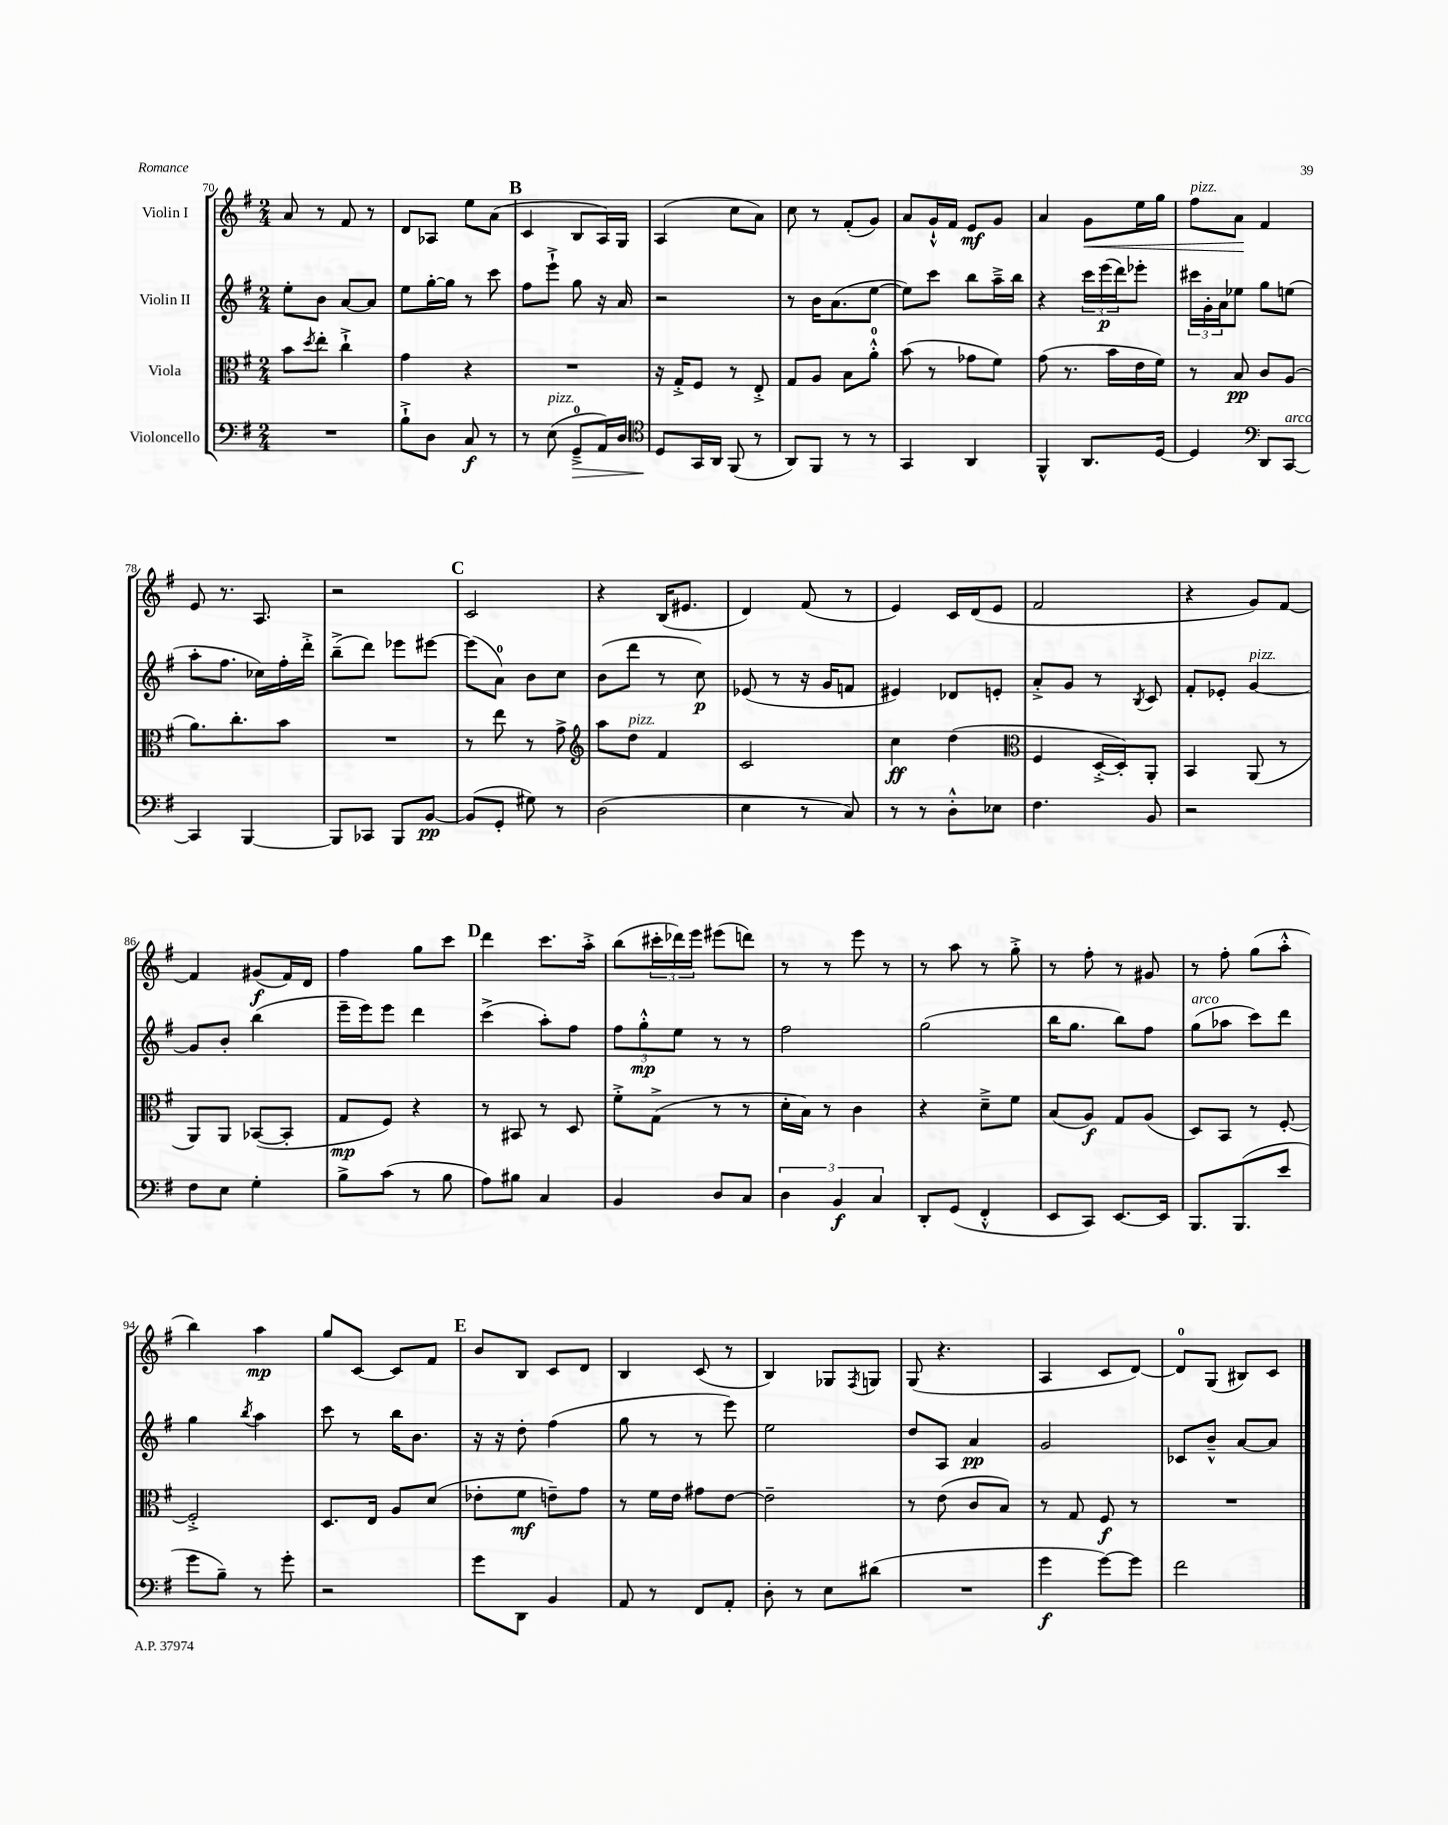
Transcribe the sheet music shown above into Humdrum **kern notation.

**kern	**dynam	**kern	**dynam	**kern	**dynam	**kern	**dynam
*part4	*part4	*part3	*part3	*part2	*part2	*part1	*part1
*staff4	*staff4	*staff3	*staff3	*staff2	*staff2	*staff1	*staff1
*I"Violoncello	*	*I"Viola	*	*I"Violin II	*	*I"Violin I	*
*clefF4	*	*clefC3	*	*clefG2	*	*clefG2	*
*k[f#]	*	*k[f#]	*	*k[f#]	*	*k[f#]	*
*M2/4	*	*M2/4	*	*M2/4	*	*M2/4	*
=70	=70	=70	=70	=70	=70	=70	=70
2r	.	8b\L	.	8ee'\L	.	8a/	.
.	.	8qdd/	.	.	.	.	.
.	.	8ee'\J	.	8b\J	.	8r	.
.	.	4cc`^\	.	[8a/L	.	8f#/	.
.	.	.	.	8a/J]	.	8r	.
=71	=71	=71	=71	=71	=71	=71	=71
8B`^\L	.	4g\	.	8ee\L	.	8d/L	.
8D\J	.	.	.	[16gg'\L	.	8A-X/J	.
.	.	.	.	16gg\JJ]	.	.	.
8C/	f	4r	.	8r	.	8ee\L	.
8r	.	.	.	8ccc\	.	(8a\J	.
!!LO:REH:place=s1:t=B
=72	=72	=72	=72	=72	=72	=72	=72
8r	.	2r	.	8ff#\L	.	4c/	.
!LO:TX:a:i:t=pizz.	!	!	!	!	!	!	!
(8E\	.	.	.	8eee`^\J	.	.	.
!	!LO:HP:b	!	!	!	!	!	!
8GG~^/L	>	.	.	8gg\	.	8B/L	.
16AA/L)	.	.	.	16r	.	16A/L)	.
16D/JJ	.	.	.	16a/	.	16G/JJ	.
=73	=73	=73	=73	=73	=73	=73	=73
*clefC4	*	*	*	*	*	*	*
8D/L	.	16r	.	2r	.	(4A/	.
.	.	16G'^/KL	.	.	.	.	.
16GG/L	]	8F#/J	.	.	.	.	.
16AA/JJ	.	.	.	.	.	.	.
(8FF#/	.	8r	.	.	.	8cc\L	.
8r	.	8E'^/	.	.	.	8a\J)	.
=74	=74	=74	=74	=74	=74	=74	=74
8AA/L)	.	8G/L	.	8r	.	8cc\	.
8FF#/J	.	8A/J	.	16b\KL	.	8r	.
.	.	.	.	(8.a\	.	.	.
8r	.	8B\L	.	.	.	(8f#'/L	.
8r	.	8a'^^\J	.	[8ee\J	.	8g/J)	.
=75	=75	=75	=75	=75	=75	=75	=75
4GG/	.	(8b\	.	8ee\L])	.	8a/L	.
.	.	8r	.	8ccc\J	.	16g`^^/L	.
.	.	.	.	.	.	16f#/JJ	.
4AA/	.	8g-X\L	.	8bb\L	.	8e/L	mf
.	.	8f#\J)	.	16aa~^\L	.	8g/J	.
.	.	.	.	16bb\JJ	.	.	.
=76	=76	=76	=76	=76	=76	=76	=76
4FF#^^/	.	(8g\	.	4r	.	4a/	.
.	.	8.r	.	.	.	.	.
!	!	!	!	!	!	!	!LO:HP:b
8.AA/L	.	.	.	24ccc\LL	.	8g\L	<
.	.	.	.	(24eee\	p	.	.
.	.	16b\LL	.	.	.	.	.
.	.	.	.	24ddd\J)	.	.	.
.	.	16e\	.	8eee-X'\J	.	16ee\L	.
[16D/Jk	.	16f#\JJ)	.	.	.	16gg\JJ	.
=77	=77	=77	=77	=77	=77	=77	=77
!	!	!	!	!	!	!LO:TX:a:i:t=pizz.	!
4D/]	.	8r	.	24ccc#X\LL	.	8ff#\L	.
.	.	.	.	24g'\	.	.	.
.	.	.	.	24a\J	.	.	.
.	.	8B/	pp	8ee-X\J	.	8a\J	.
*clefF4	*	*	*	*	*	*	*
8DD/L	.	8c/L	.	8gg\L	.	4f#/	[
!LO:TX:a:i:t=arco	!	!	!	!	!	!	!
[8CC/J	.	(8A/J	.	(8een\J	.	.	.
!!LO:LB:g=z
=78	=78	=78	=78	=78	=78	=78	=78
4CC/]	.	8.a\L)	.	8aa'\L	.	8e/	.
.	.	.	.	8.ff#\J	.	8.r	.
.	.	8.cc'\	.	.	.	.	.
[4BBB/	.	.	.	.	.	.	.
.	.	.	.	16cc-X\LL)	.	8.A/	.
.	.	8b\J	.	16ff#'\	.	.	.
.	.	.	.	16ddd'^\JJ	.	.	.
=79	=79	=79	=79	=79	=79	=79	=79
8BBB/L]	.	2r	.	(8bb~^\L	.	2r	.
8CC-X/J	.	.	.	8ddd\J)	.	.	.
8BBB/L	.	.	.	8eee-X\L	.	.	.
[8BB/J	pp	.	.	[8eee#X\J	.	.	.
!!LO:REH:place=s1:t=C
=80	=80	=80	=80	=80	=80	=80	=80
(8BB/L]	.	8r	.	(8eee#\L]	.	2c/	.
8GG'/J	.	8ee\	.	8a\J)	.	.	.
8G#X\)	.	8r	.	8b\L	.	.	.
8r	.	8g^\	.	8cc\J	.	.	.
=81	=81	=81	=81	=81	=81	=81	=81
*	*	*clefG2	*	*	*	*	*
(2D\	.	8aa\L	.	(8b\L	.	4r	.
!	!	!LO:TX:a:i:t=pizz.	!	!	!	!	!
.	.	8dd\J	.	8ddd\J	.	.	.
.	.	4f#/	.	8r	.	(16B/KL	.
.	.	.	.	.	.	8.e#X/J	.
.	.	.	.	8cc\)	p	.	.
=82	=82	=82	=82	=82	=82	=82	=82
4E\	.	2c/	.	(8e-X/	.	4d/)	.
.	.	.	.	8r	.	.	.
8r	.	.	.	16r	.	(8f#/	.
.	.	.	.	16g/KL	.	.	.
8C/)	.	.	.	8fn/J	.	8r	.
=83	=83	=83	=83	=83	=83	=83	=83
8r	.	4cc\	ff	4e#X/)	.	4e/)	.
8r	.	.	.	.	.	.	.
8D'^^\L	.	(4dd\	.	8d-X/L	.	16c/LL	.
.	.	.	.	.	.	(16d/J	.
8E-X\J	.	.	.	8en'/J	.	8e/J	.
=84	=84	=84	=84	=84	=84	=84	=84
*	*	*clefC3	*	*	*	*	*
4.F#\	.	4F#/	.	8a'^/L	.	2f#/	.
.	.	.	.	8g/J	.	.	.
.	.	[16D'^/LL	.	8r	.	.	.
.	.	16D'/J])	.	.	.	.	.
.	.	.	.	8qB/	.	.	.
8BB/	.	8AA'/J	.	8c/	.	.	.
=85	=85	=85	=85	=85	=85	=85	=85
2r	.	4BB/	.	8f#'/L	.	4r	.
.	.	.	.	8e-X'/J	.	.	.
!	!	!	!	!LO:TX:a:i:t=pizz.	!	!	!
.	.	(8AA/	.	[4g/	.	8g/L)	.
.	.	8r	.	.	.	[8f#/J	.
!!LO:LB:g=z
=86	=86	=86	=86	=86	=86	=86	=86
8F#\L	.	8AA/L)	.	8g/L]	.	4f#/]	.
8E\J	.	8AA/J	.	8b'/J	.	.	.
4G'\	.	([8BB-X/L	.	(4bb\	.	(8g#X/L	f
.	.	8BB-'/J]	.	.	.	16f#/L)	.
.	.	.	.	.	.	16d/JJ	.
=87	=87	=87	=87	=87	=87	=87	=87
8B^\L	.	8G/L	mp	16eee~\LL	.	4ff#\	.
.	.	.	.	16eee\J)	.	.	.
(8c\J	.	8F#/J)	.	8eee\J	.	.	.
8r	.	4r	.	4ddd\	.	8gg\L	.
8B\	.	.	.	.	.	8ccc\J	.
!!LO:REH:place=s1:t=D
=88	=88	=88	=88	=88	=88	=88	=88
8A\L)	.	8r	.	(4ccc^\	.	4ddd\	.
8B#X\J	.	8BB#X/	.	.	.	.	.
4C/	.	8r	.	8aa'\L)	.	8.ccc\L	.
.	.	8D/	.	8ff#\J	.	.	.
.	.	.	.	.	.	16aa'^\Jk	.
=89	=89	=89	=89	=89	=89	=89	=89
4BB/	.	8f#'^\L	.	12ff#\L	.	(8bb\L	.
.	.	.	.	12gg'^^\	mp	.	.
.	.	(8G^\J	.	.	.	24ccc#X'\L	.
.	.	.	.	12ee\J	.	24ddd-X\)	.
.	.	.	.	.	.	24eee\JJ	.
8D/L	.	8r	.	8r	.	(8eee#X\L	.
8C/J	.	8r	.	8r	.	8dddn\J)	.
=90	=90	=90	=90	=90	=90	=90	=90
6D\	.	16d'\LL	.	2ff#\	.	8r	.
.	.	16B\JJ)	.	.	.	.	.
.	.	8r	.	.	.	8r	.
6BB/	f	.	.	.	.	.	.
.	.	4c\	.	.	.	8eee\	.
6C/	.	.	.	.	.	.	.
.	.	.	.	.	.	8r	.
=91	=91	=91	=91	=91	=91	=91	=91
8DD'/L	.	4r	.	(2gg\	.	8r	.
(8GG/J	.	.	.	.	.	8aa\	.
4FF#'^^/	.	8d~^\L	.	.	.	8r	.
.	.	8f#\J	.	.	.	8gg'^\	.
=92	=92	=92	=92	=92	=92	=92	=92
8EE/L	.	(8B/L	.	16bb\KL	.	8r	.
.	.	.	.	8.gg\J	.	.	.
8CC/J)	.	8A/J)	f	.	.	8ff#'\	.
[8.EE/L	.	8G/L	.	8bb\L)	.	8r	.
.	.	(8A/J	.	8ff#\J	.	8g#X/	.
16EE/Jk]	.	.	.	.	.	.	.
=93	=93	=93	=93	=93	=93	=93	=93
!	!	!	!	!LO:TX:a:i:t=arco	!	!	!
8.BBB/L	.	8D/L)	.	(8gg\L	.	8r	.
.	.	8BB/J	.	8aa-X\J	.	8ff#'\	.
(8.BBB/	.	.	.	.	.	.	.
.	.	8r	.	8ccc\L)	.	(8gg\L	.
8e/J	.	[8F#'/	.	8ddd\J	.	8aa'^^\J	.
!!LO:LB:g=z
=94	=94	=94	=94	=94	=94	=94	=94
8g\L	.	2F#'^/]	.	4gg\	.	4bb\)	.
8B~\J)	.	.	.	.	.	.	.
.	.	.	.	8qbb/	.	.	.
8r	.	.	.	4aa\	.	4aa\	mp
8g'\	.	.	.	.	.	.	.
=95	=95	=95	=95	=95	=95	=95	=95
2r	.	8.D/L	.	8ccc\	.	8gg/L	.
.	.	.	.	8r	.	[8c/J	.
.	.	16E/Jk	.	.	.	.	.
.	.	8A/L	.	16bb\KL	.	8c/L]	.
.	.	.	.	8.b\J	.	.	.
.	.	(8d/J	.	.	.	8f#/J	.
!!LO:REH:place=s1:t=E
=96	=96	=96	=96	=96	=96	=96	=96
8g\L	.	8e-X'\L	.	16r	.	8b/L	.
.	.	.	.	16r	.	.	.
8DD\J	.	8f#\J	mf	8dd'\	.	8B/J	.
4BB/	.	8en~\L)	.	(4ff#\	.	8c/L	.
.	.	8g\J	.	.	.	8d/J	.
=97	=97	=97	=97	=97	=97	=97	=97
8AA/	.	8r	.	8gg\	.	4B/	.
8r	.	16f#\LL	.	8r	.	.	.
.	.	16e\JJ	.	.	.	.	.
8FF#/L	.	8g#X\L	.	8r	.	(8c/	.
8AA'/J	.	[8e\J	.	8eee\)	.	8r	.
=98	=98	=98	=98	=98	=98	=98	=98
8D'\	.	2e~\]	.	2ee\	.	4B/)	.
8r	.	.	.	.	.	.	.
8E\L	.	.	.	.	.	8G-X/L	.
.	.	.	.	.	.	8qF#/	.
(8d#X\J	.	.	.	.	.	8Gn/J	.
=99	=99	=99	=99	=99	=99	=99	=99
2r	.	8r	.	8dd/L	.	(8G/	.
.	.	(8e\	.	8A/J	.	4.r	.
.	.	8c/L	.	4a/	pp	.	.
.	.	8B/J)	.	.	.	.	.
=100	=100	=100	=100	=100	=100	=100	=100
4g\	f	8r	.	2g/	.	4A/	.
.	.	8G/	.	.	.	.	.
[8g\L)	.	8F#/	f	.	.	8c/L	.
8g\J]	.	8r	.	.	.	[8d/J)	.
=101	=101	=101	=101	=101	=101	=101	=101
2f#\	.	2r	.	8c-X/L	.	8d/L]	.
.	.	.	.	8b~^^/J	.	(8G/J	.
.	.	.	.	[8a/L	.	8B#X/L)	.
.	.	.	.	8a/J]	.	8c/J	.
==	==	==	==	==	==	==	==
*-	*-	*-	*-	*-	*-	*-	*-
